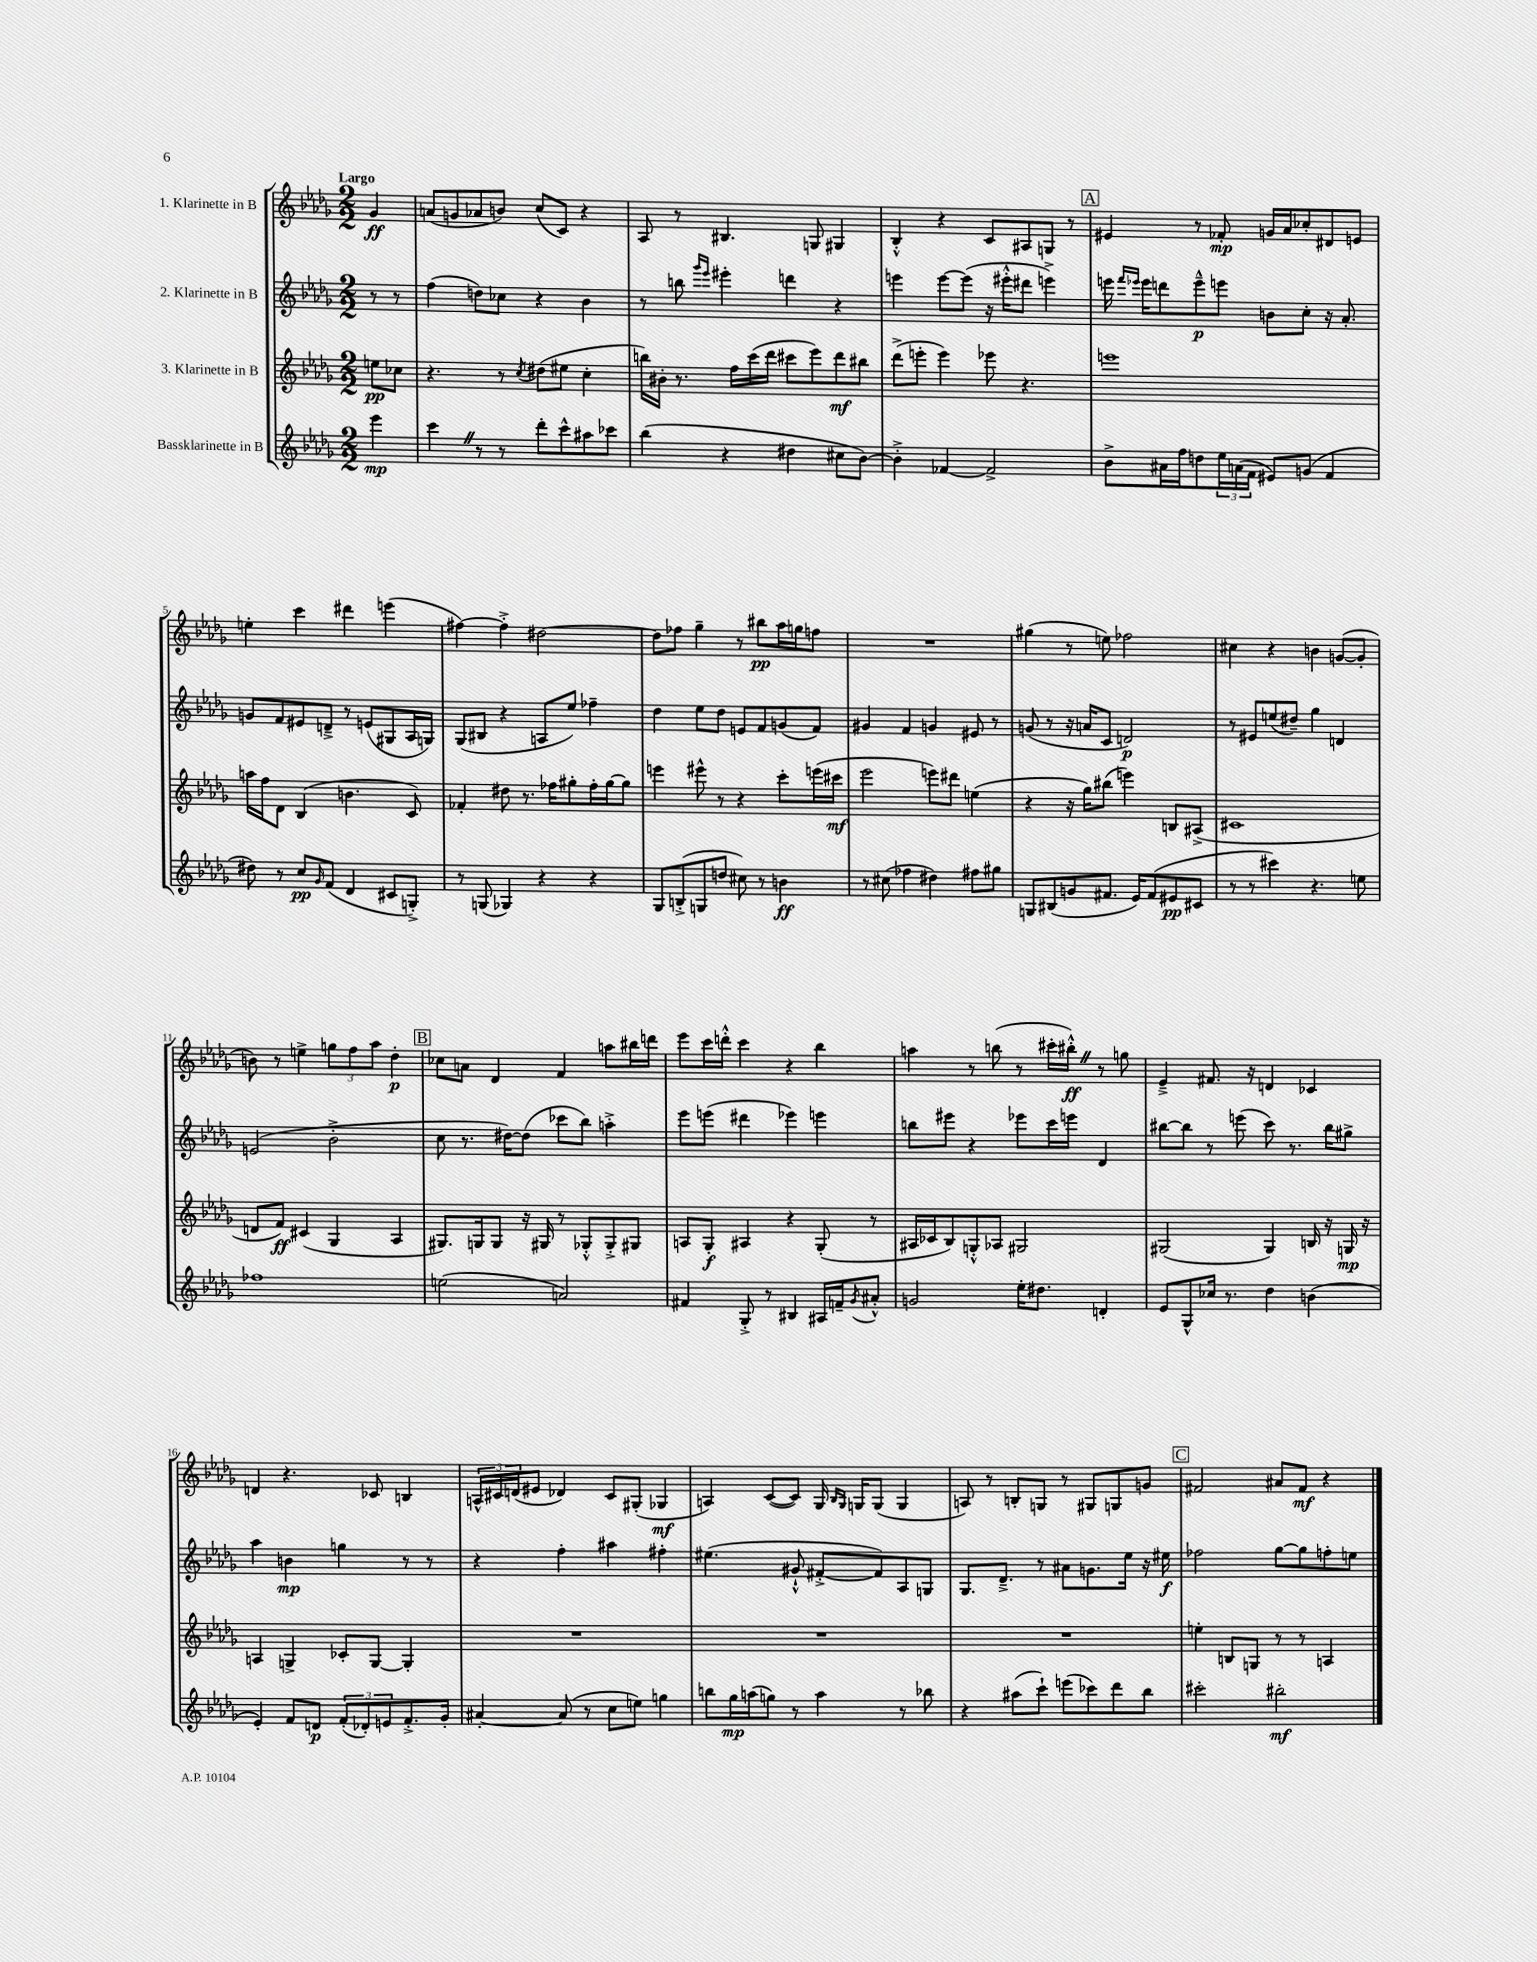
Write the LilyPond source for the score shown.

<<
\new StaffGroup <<
\new Staff = "s0" \with { instrumentName = "1. Klarinette in B" } {
    \clef treble \key des \major \numericTimeSignature \time 2/2 \partial 4 \tempo "Largo"
    ges'4\ff |
    a'8( g'8 aes'8 b'8) c''8( c'8) r4 |
    aes8 r8 bis4. g8 gis4 |
    bes4-.-^ r4 c'8 ais8 g8 r8 |
    \mark \markup { \box "A" } eis'4 r8 fes'8-.\mp g'16 aes'16 ces''8-. dis'8 e'8 |
    e''4-. c'''4 dis'''4 e'''4( |
    fis''4~) fis''4-.-> dis''2~ |
    dis''8 fes''8 ges''4-- r8 bis''8\pp aes''16 g''16 f''8 |
    R1 |
    gis''4( r8 e''8) fes''2 |
    cis''4 r4 b'4 g'8~( g'8-. |
    b'8) r8 e''4-> \tuplet 3/2 { g''8 f''8 aes''8 } des''4-.\p |
    \mark \markup { \box "B" } ces''8 a'8 des'4 f'4 a''8 bis''16 d'''16 |
    ees'''8 c'''16 d'''16-.-^ c'''4 r4 bes''4 |
    a''4 r8 b''8( r8 cis'''16-. bis''16-.-^\ff) \once \override BreathingSign.text = \markup { \musicglyph "scripts.caesura.straight" } \breathe r8 g''8 |
    ees'4---> fis'8. r16 d'4 ces'4 |
    d'4 r4. ces'8 b4 |
    \tuplet 3/2 { a16-^ cis'16 d'16( } eis'8 des'4) cis'8 gis8-.( ges4\mf |
    a4) c'8~( c'8) ges16 \grace { bes16 ges16 } g16 g8( g4 |
    a8) r8 b8-. g8 r8 gis8 g8 g'8 |
    \mark \markup { \box "C" } fis'2 ais'8 fis'8\mf r4 \bar "|." |
}
\new Staff = "s1" \with { instrumentName = "2. Klarinette in B" } {
    \clef treble \key des \major \numericTimeSignature \time 2/2 \partial 4
    r8 r8 |
    f''4( d''8) ces''8 r4 bes'4 |
    r8 b''8 \grace { ges'''16 ees'''16 } eis'''4-. d'''4 r4 |
    e'''4 e'''8~ e'''8( r16 eis'''16-.-^ dis'''8 e'''4->) |
    \mark \markup { \box "A" } e'''16 \grace { f'''16 ees'''16 } ees'''16 d'''8 ees'''8---^\p e'''8 b'8 c''8-. r16 aes'8.-. |
    g'8 f'8 eis'8 d'8---> r8 e'8( gis8 aes16 g16) |
    ges8( bis8 r4 a8 ees''8) fes''4-- |
    des''4 ees''8 des''8 e'8 f'8 g'8( f'8) |
    gis'4 f'4 g'4 eis'8 r8 |
    g'8( r8 r16 a'16 c'8 d'2\p) |
    r8 eis'8 e''8( dis''8--) ges''4 d'4 |
    e'2( bes'2-.-> |
    \mark \markup { \box "B" } c''8 r8. dis''16~) dis''8( ces'''8 bes''8) a''4-.-> |
    ees'''8 e'''8( dis'''4 ees'''4) e'''4 |
    b''8 eis'''8 r4 ees'''8 c'''16 e'''16 des'4 |
    bis''8~ bis''8 r8 e'''8( c'''8) r8. bis''16 gis''8-> |
    aes''4 b'4\mp g''4 r8 r8 |
    r4 f''4-. ais''4 fis''4-. |
    eis''4.( gis'8-!-^ fis'8~-.-> fis'8) aes8 g8 |
    ges8. des'8.---> r8 ais'8 g'8. ees''16 r16 eis''16\f |
    \mark \markup { \box "C" } fes''2 ges''8~ ges''8 f''8-. e''8 \bar "|." |
}
\new Staff = "s2" \with { instrumentName = "3. Klarinette in B" } {
    \clef treble \key des \major \numericTimeSignature \time 2/2 \partial 4
    e''8\pp ces''8 |
    r4. r8 \acciaccatura { c''8 } dis''8( eis''8 c''4-. |
    b''16) bis'16-. r8. f''16 c'''16( des'''16 cis'''8 ees'''8) des'''8\mf bis''8 |
    des'''8->( e'''8-. e'''4) ees'''8 r4. |
    \mark \markup { \box "A" } e'''1 |
    a''16 f''16 des'8 bes4( b'4. c'8) |
    fes'4-. dis''8 r8. fes''16 gis''8-. fes''16-. gis''16~ gis''8 |
    e'''4 eis'''8-^ r8 r4 c'''8-. e'''16( cis'''16\mf |
    ees'''2 e'''8) dis'''8 e''4( |
    r4 r16 ges''16) bis''8( e'''4) b8 ais8->( |
    cis'1 |
    d'8 f'8\ff) cis'4( ges4 aes4 |
    \mark \markup { \box "B" } gis8.) g16 g8 r16 gis16 r8 ges8-.-^ ges8-.-> gis8 |
    a8 ges8-.\f ais4 r4 ges8-.( r8 |
    ais16 ces'16 bes8) g8-.-^ aes8 gis2 |
    gis2( gis4) b16 r16 g16\mp r16 |
    a4 g4-> ces'8-. g8~ g4-. |
    R1 |
    R1 |
    R1 |
    \mark \markup { \box "C" } e''4-. b8 g8 r8 r8 a4 \bar "|." |
}
\new Staff = "s3" \with { instrumentName = "Bassklarinette in B" } {
    \clef treble \key des \major \numericTimeSignature \time 2/2 \partial 4
    ees'''4\mp |
    c'''4 \once \override BreathingSign.text = \markup { \musicglyph "scripts.caesura.straight" } \breathe r8 r8 des'''8-. c'''8-^ ais''8 ces'''8 |
    bes''4( r4 dis''4 cis''8 bes'8~) |
    bes'4-.-> fes'4~ fes'2-> |
    \mark \markup { \box "A" } bes'8-> ais'16 f''16 d''8 \tuplet 3/2 { ees''16 a'16( f'16 } eis'8) g'8( f'4 |
    dis''8) r8 c''8\pp \grace { ges'16 } f'8( des'4 cis'8 g8-.->) |
    r8 g8( ges4) r4 r4 |
    ges8 b8-.->( g8 d''8 cis''8) r8 b'4\ff |
    r8 cis''8( fes''4 dis''4) fis''8 gis''8 |
    g8 bis8( g'8 fis'8. ees'16) fis'8( eis'8\pp cis'8 |
    r8 r8 cis'''4) r4. e''8 |
    fes''1 |
    \mark \markup { \box "B" } e''2( a'2) |
    fis'4 ges8-.-> r8 bis4 ais16 f'16-- \acciaccatura { ges'8 } ais'8-.-^ |
    g'2 ees''16-. dis''8. d'4-. |
    ees'8 ges8-^ ces''16 r8. des''4 b'4( |
    ees'4-.) f'8 d'8\p \tuplet 3/2 { f'8-.( des'8-.) e'8 } f'8.-.-> ges'16-. |
    ais'4~-. ais'8( r8 c''8 e''8) g''4 |
    b''8 ges''16\mp a''16( g''8) r8 a''4 r8 bes''8 |
    r4 ais''8( c'''8-!) e'''8( ces'''8) des'''8 bes''8 |
    \mark \markup { \box "C" } cis'''2-. bis''2-.\mf \bar "|." |
}
>>
>>
